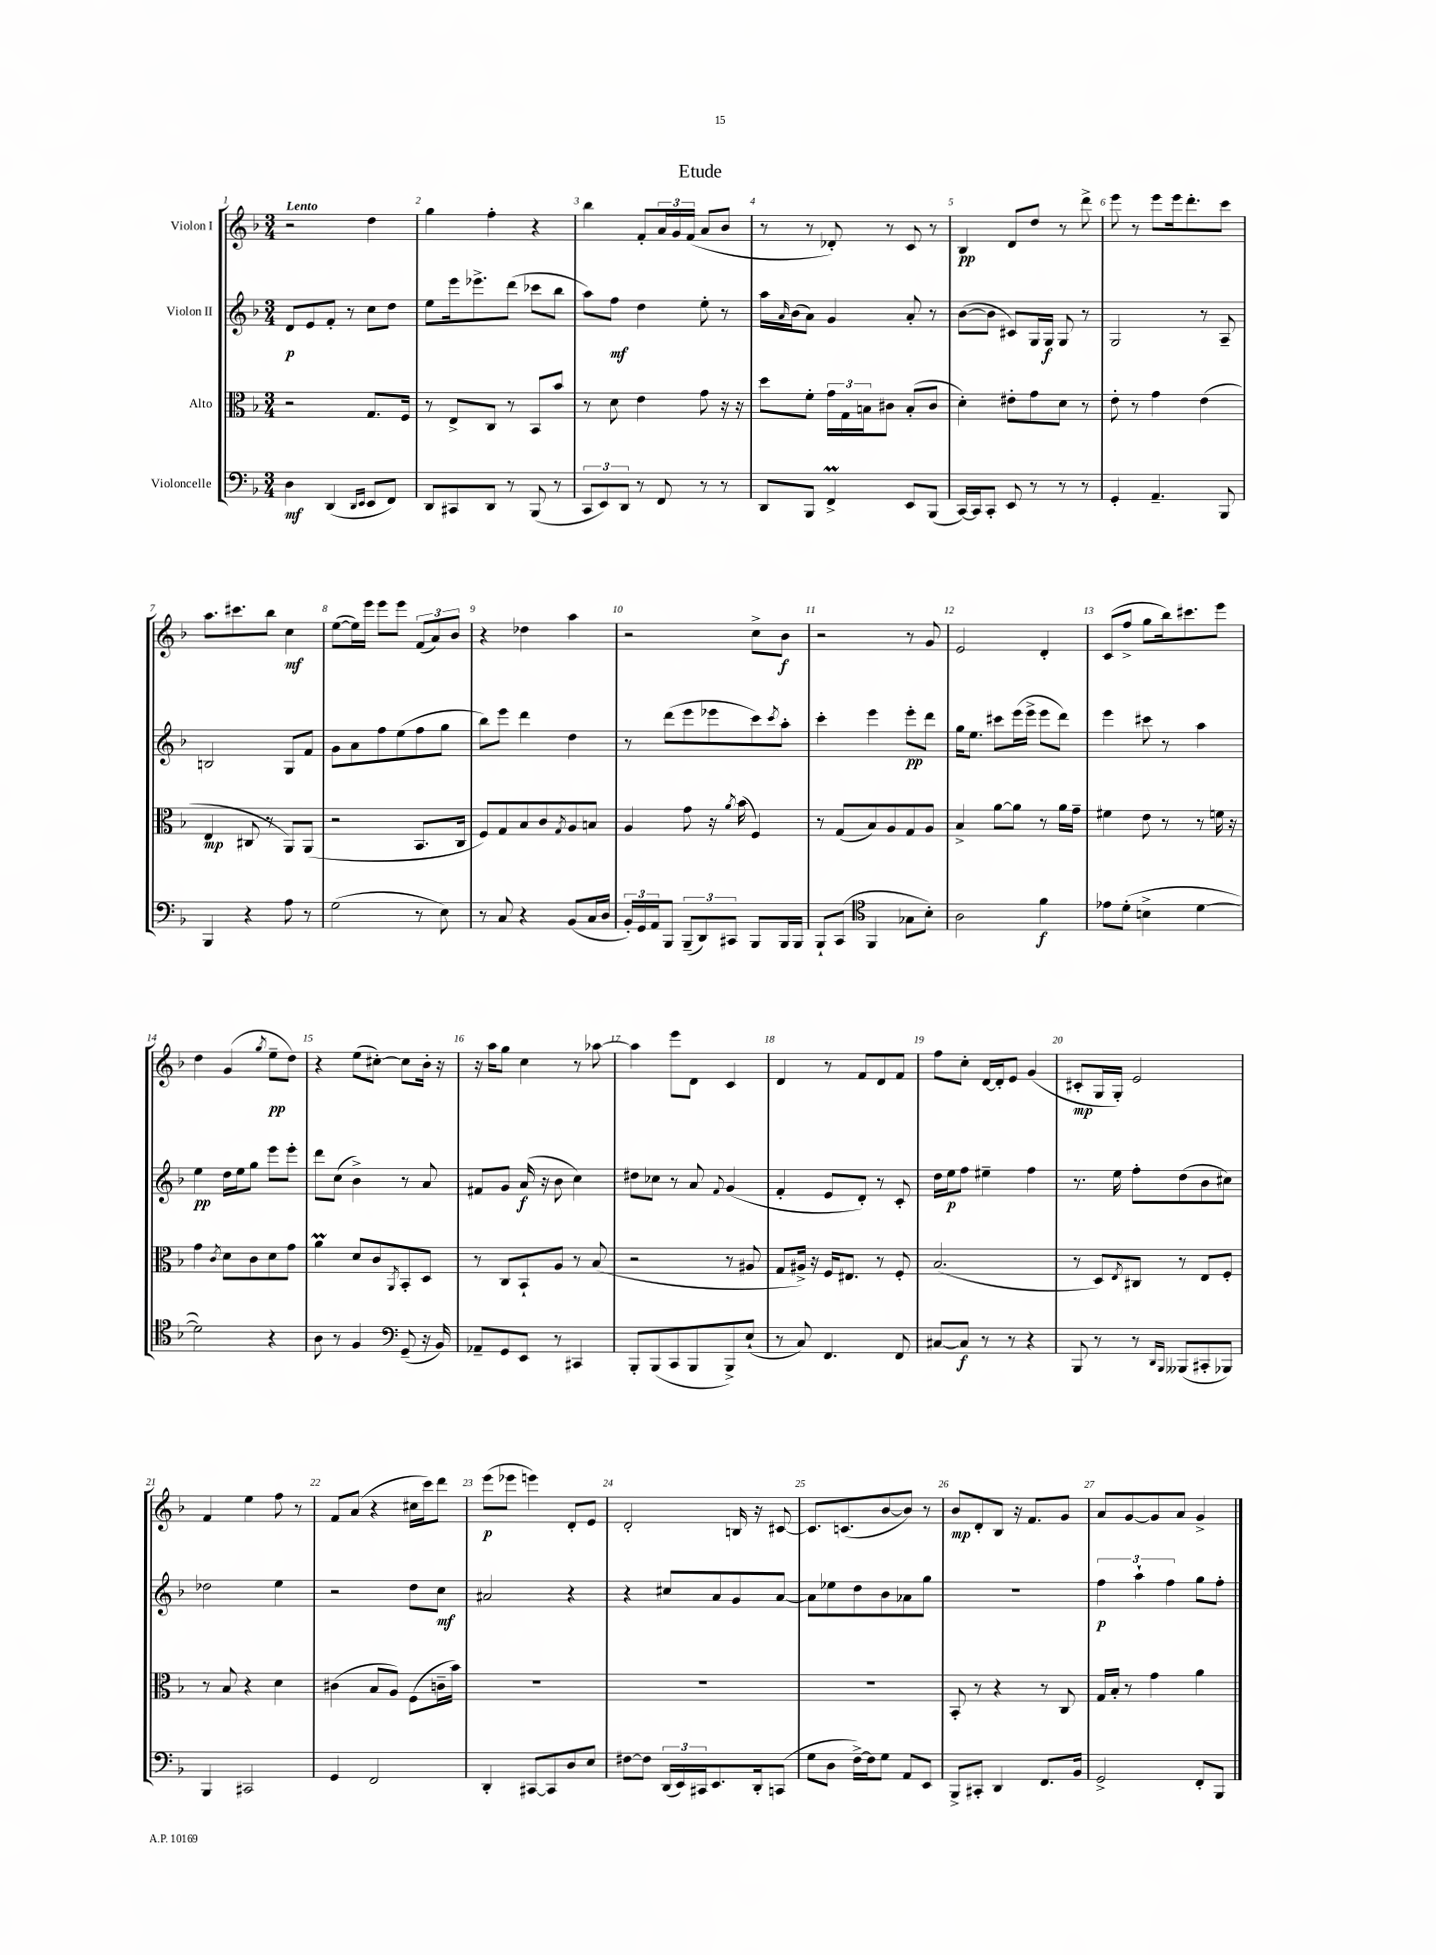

**kern	**dynam	**kern	**dynam	**kern	**dynam	**kern	**dynam
*part4	*part4	*part3	*part3	*part2	*part2	*part1	*part1
*staff4	*staff4	*staff3	*staff3	*staff2	*staff2	*staff1	*staff1
*I"Violoncelle	*	*I"Alto	*	*I"Violon II	*	*I"Violon I	*
*clefF4	*	*clefC3	*	*clefG2	*	*clefG2	*
*k[b-]	*	*k[b-]	*	*k[b-]	*	*k[b-]	*
*M3/4	*	*M3/4	*	*M3/4	*	*M3/4	*
=1	=1	=1	=1	=1	=1	=1	=1
!	!	!	!	!	!	!LO:TX:a:B:t=Lento	!
4D\	mf	2r	.	8d/L	p	2r	.
.	.	.	.	8e/	.	.	.
(4DD/	.	.	.	8f'/J	.	.	.
.	.	.	.	8r	.	.	.
16qqDD/LL	.	.	.	.	.	.	.
16qqEE/JJ	.	.	.	.	.	.	.
8EE/L	.	8.G/L	.	8cc\L	.	4dd\	.
8FF/J)	.	.	.	8dd\J	.	.	.
.	.	16F/Jk	.	.	.	.	.
=2	=2	=2	=2	=2	=2	=2	=2
8DD/L	.	8r	.	8ee\L	.	4gg\	.
8CC#X/	.	8E^/L	.	16eee\k	.	.	.
.	.	.	.	8.eee-X^\	.	.	.
8DD/J	.	8C/J	.	.	.	4ff'\	.
8r	.	8r	.	(8ddd\J	.	.	.
(8BBB-/	.	8BB-/L	.	8ccc-X\L	.	4r	.
8r	.	8b-/J	.	8bb-\J	.	.	.
=3	=3	=3	=3	=3	=3	=3	=3
12CC/L	.	8r	.	8aa\L)	.	4bb-\	.
12EE/)	.	.	.	.	.	.	.
.	.	8d\	.	8ff\J	mf	.	.
12DD/J	.	.	.	.	.	.	.
8r	.	4e\	.	4dd\	.	8f'/L	.
8FF/	.	.	.	.	.	24a/L	.
.	.	.	.	.	.	24g/	.
.	.	.	.	.	.	(24f/JJ	.
8r	.	8g\	.	8ee'\	.	8a/L	.
8r	.	16r	.	8r	.	8b-/J	.
.	.	16r	.	.	.	.	.
=4	=4	=4	=4	=4	=4	=4	=4
8DD/L	.	8dd\L	.	16aa\LL	.	8r	.
.	.	.	.	16qqa/	.	.	.
.	.	.	.	(16b-\J	.	.	.
8BBB-/J	.	8f'\J	.	8a\J)	.	8r	.
4FFM^/	.	24g\LL	.	4g/	.	8d-X'/)	.
.	.	24G\	.	.	.	.	.
.	.	24Bn\J	.	.	.	.	.
.	.	8c#X\J	.	.	.	8r	.
8EE/L	.	(8B'/L	.	8a'/	.	8c/	.
(8BBB-/J	.	8c#/J	.	8r	.	8r	.
=5	=5	=5	=5	=5	=5	=5	=5
[16CC/LL)	.	4d'\)	.	([8b-\L	.	4B-/	pp
16CC/J]	.	.	.	.	.	.	.
8CC'/J	.	.	.	8b-\J]	.	.	.
8EE/	.	8e#X'\L	.	8c#X/L)	.	8d/L	.
8r	.	8g\	.	16G/L	.	8dd/J	.
.	.	.	.	16G/JJ	f	.	.
8r	.	8d\J	.	8G/	.	8r	.
8r	.	8r	.	8r	.	8ddd^\	.
=6	=6	=6	=6	=6	=6	=6	=6
4GG'/	.	8e'\	.	2G/	.	8eee\	.
.	.	8r	.	.	.	8r	.
4.AA~/	.	4g\	.	.	.	8eee\L	.
.	.	.	.	.	.	16eee\k	.
.	.	.	.	.	.	8.ddd'\	.
.	.	(4e\	.	8r	.	.	.
8BBB-/	.	.	.	8A~/	.	8ccc\J	.
!!LO:LB:g=z
=7	=7	=7	=7	=7	=7	=7	=7
4BBB-/	.	4E/	mp	2Bn/	.	8.aa\L	.
.	.	.	.	.	.	8.ccc#X\	.
4r	.	8C#X/	.	.	.	.	.
.	.	8r	.	.	.	8bb-\J	.
8A\	.	8AA/L)	.	8G/L	.	4cc\	mf
8r	.	(8AA/J	.	8f/J	.	.	.
=8	=8	=8	=8	=8	=8	=8	=8
(2G\	.	2r	.	8g\L	.	([8ee\L	.
.	.	.	.	8a\	.	16ee\L])	.
.	.	.	.	.	.	16eee\JJ	.
.	.	.	.	8ff\	.	8eee\L	.
.	.	.	.	(8ee\	.	8eee\J	.
8r	.	8.BB-/L	.	8ff\	.	(12f/L	.
.	.	.	.	.	.	12a/)	.
8E\)	.	.	.	8gg\J	.	.	.
.	.	.	.	.	.	12b-/J	.
.	.	16C/Jk	.	.	.	.	.
=9	=9	=9	=9	=9	=9	=9	=9
8r	.	8F/L)	.	8bb-\L)	.	4r	.
8C/	.	8G/	.	8eee\J	.	.	.
4r	.	8B-/	.	4ddd\	.	4dd-X\	.
.	.	8c/	.	.	.	.	.
.	.	8qG/	.	.	.	.	.
(8BB-/L	.	8A/	.	4dd\	.	4aa\	.
16C/L	.	8Bn/J	.	.	.	.	.
16D/JJ	.	.	.	.	.	.	.
=10	=10	=10	=10	=10	=10	=10	=10
24BB-'/LL)	.	4A/	.	8r	.	2r	.
24GG/	.	.	.	.	.	.	.
24AA/J	.	.	.	.	.	.	.
8BBB-/J	.	.	.	(8ddd\L	.	.	.
(12BBB-~/L	.	8g\	.	8eee\	.	.	.
12DD/)	.	.	.	.	.	.	.
.	.	16r	.	8eee-X\	.	.	.
12CC#X/J	.	.	.	.	.	.	.
.	.	8qa/	.	.	.	.	.
.	.	(16b-\	.	.	.	.	.
8BBB-/L	.	4F/)	.	8ccc\)	.	8cc^\L	.
.	.	.	.	8qccc/	.	.	.
16BBB-/L	.	.	.	8aa'\J	.	8b-\J	f
16BBB-/JJ	.	.	.	.	.	.	.
=11	=11	=11	=11	=11	=11	=11	=11
8BBB-`/L	.	8r	.	4ccc'\	.	2r	.
(8CC/J	.	(8G/L	.	.	.	.	.
*clefC4	*	*	*	*	*	*	*
4FF/	.	8B-/)	.	4eee\	.	.	.
.	.	8A/	.	.	.	.	.
8G-X\L	.	8G/	.	8eee'\L	pp	8r	.
8B-'\J)	.	8A/J	.	8ddd\J	.	8g/	.
=12	=12	=12	=12	=12	=12	=12	=12
2A\	.	4B-^/	.	16gg\KL	.	2e/	.
.	.	.	.	8.ee\J	.	.	.
.	.	[8a\L	.	8ccc#X\L	.	.	.
.	.	8a\J]	.	(16eee\L	.	.	.
.	.	.	.	16eee^\JJ	.	.	.
4f\	f	8r	.	8eee\L	.	4d'/	.
.	.	16a\LL	.	8ddd\J)	.	.	.
.	.	16g~\JJ	.	.	.	.	.
=13	=13	=13	=13	=13	=13	=13	=13
8e-X\L	.	4f#X\	.	4eee\	.	(8c/L	.
(8d'\J	.	.	.	.	.	8ff^/J	.
4Bn^\	.	8e\	.	8ccc#X\	.	8gg\L	.
.	.	8r	.	8r	.	16bb-\k)	.
.	.	.	.	.	.	8.ccc#X\	.
[4d\	.	8r	.	4aa\	.	.	.
.	.	16fn\	.	.	.	8eee\J	.
.	.	16r	.	.	.	.	.
!!LO:LB:g=z
=14	=14	=14	=14	=14	=14	=14	=14
2d\])	.	4g\	.	4ee\	pp	4dd\	.
.	.	8qc/	.	.	.	.	.
.	.	8d\L	.	16dd\LL	.	(4g/	.
.	.	.	.	16ee\J	.	.	.
.	.	8c\	.	8gg\J	.	.	.
.	.	.	.	.	.	8qgg/	.
4r	.	8d\	.	8eee\L	.	8ee~\L	pp
.	.	8g\J	.	8eee'\J	.	8dd\J)	.
=15	=15	=15	=15	=15	=15	=15	=15
8A\	.	4am\	.	8ddd\L	.	4r	.
8r	.	.	.	(8cc\J	.	.	.
4F/	.	8d/L	.	4b-^\)	.	(8ee\L	.
.	.	8c/	.	.	.	[8cc#X'\J)	.
*clefF4	*	*	*	*	*	*	*
.	.	8qAA/	.	.	.	.	.
(8GG~/	.	8BB-'/	.	8r	.	8cc#\L]	.
16r	.	8D/J	.	8a/	.	16b-'\Jk	.
16BB-/)	.	.	.	.	.	16r	.
=16	=16	=16	=16	=16	=16	=16	=16
8AA-X~/L	.	8r	.	8f#X/L	.	16r	.
.	.	.	.	.	.	16aa\KL	.
8GG/	.	8C/L	.	8g/J	.	8gg\J	.
8EE/J	.	8BB-`/	.	(16a/	f	4cc\	.
.	.	.	.	16r	.	.	.
8r	.	8A/J	.	8b-\	.	.	.
4CC#X/	.	8r	.	4cc\)	.	8r	.
.	.	(8B-/	.	.	.	[8aa-X\	.
=17	=17	=17	=17	=17	=17	=17	=17
8BBB-'/L	.	2r	.	8dd#X\L	.	4aa-\]	.
(8BBB-/	.	.	.	8cc-X\J	.	.	.
8CC/	.	.	.	8r	.	8eee\L	.
8BBB-/	.	.	.	8a/	.	8d\J	.
.	.	.	.	8qqf/	.	.	.
8BBB-^/)	.	8r	.	(4g/	.	4c/	.
(8E`/J	.	8A#X/	.	.	.	.	.
=18	=18	=18	=18	=18	=18	=18	=18
8r	.	8G/L	.	4f'/	.	4d/	.
8C/)	.	16A#X^/Jk)	.	.	.	.	.
.	.	16r	.	.	.	.	.
4.FF/	.	16F/KL	.	8e/L	.	8r	.
.	.	8.E#X/J	.	.	.	.	.
.	.	.	.	8d'/J)	.	8f/L	.
.	.	8r	.	8r	.	8d/	.
8FF/	.	8F'/	.	8c'/	.	8f/J	.
=19	=19	=19	=19	=19	=19	=19	=19
[8C#X/L	.	(2.B-/	.	16dd\LL	.	8ff\L	.
.	.	.	.	16ee\J	p	.	.
8C#/J]	f	.	.	8ff\J	.	8cc'\J	.
8r	.	.	.	4ee#X~\	.	[16d/LL	.
.	.	.	.	.	.	16d'/J]	.
8r	.	.	.	.	.	8e/J	.
4r	.	.	.	4ff\	.	(4g/	.
=20	=20	=20	=20	=20	=20	=20	=20
8BBB-/	.	8r	.	8.r	.	8c#X'/L	mp
8r	.	8D/L)	.	.	.	16G/L	.
.	.	.	.	16ee\	.	16G'/JJ)	.
.	.	8qE/	.	.	.	.	.
8r	.	8C#X/J	.	8ff'\L	.	2e/	.
16qqDD/LL	.	.	.	.	.	.	.
16qqBBB-/JJ	.	.	.	.	.	.	.
(8BBB--X/L	.	8r	.	(8dd\	.	.	.
8CC#X'/	.	8E/L	.	8b-\	.	.	.
8BBB-X/J)	.	8F'/J	.	8cc#X\J)	.	.	.
!!LO:LB:g=z
=21	=21	=21	=21	=21	=21	=21	=21
4BBB-/	.	8r	.	2dd-X\	.	4f/	.
.	.	8B-/	.	.	.	.	.
2CC#X/	.	4r	.	.	.	4ee\	.
.	.	4d\	.	4ee\	.	8ff\	.
.	.	.	.	.	.	8r	.
=22	=22	=22	=22	=22	=22	=22	=22
4GG/	.	(4c#X\	.	2r	.	8f/L	.
.	.	.	.	.	.	(8a/J	.
2FF/	.	8B-/L	.	.	.	4r	.
.	.	8A/J)	.	.	.	.	.
.	.	(8F\L	.	8dd\L	.	16cc#X\LL	.
.	.	.	.	.	.	16ccc\J)	.
.	.	16cn~\L	.	8cc\J	mf	8ddd\J	.
.	.	16b-\JJ)	.	.	.	.	.
=23	=23	=23	=23	=23	=23	=23	=23
4DD'/	.	2.r	.	2a#X/	.	(8eee\L	p
.	.	.	.	.	.	8eee-X\J	.
[8CC#X/L	.	.	.	.	.	4eeen\)	.
8CC#/]	.	.	.	.	.	.	.
8D/	.	.	.	4r	.	8d'/L	.
8E/J	.	.	.	.	.	8e/J	.
=24	=24	=24	=24	=24	=24	=24	=24
[8F#X\L	.	2.r	.	4r	.	2d'/	.
8F#\J]	.	.	.	.	.	.	.
(24DD/LL	.	.	.	8cc#X/L	.	.	.
24EE/)	.	.	.	.	.	.	.
24CC#X/J	.	.	.	.	.	.	.
8.EE/	.	.	.	8a/	.	.	.
.	.	.	.	8g/	.	16Bn/	.
16DD'/k	.	.	.	.	.	16r	.
(8CCn/J	.	.	.	[8a/J	.	[8c#X/	.
=25	=25	=25	=25	=25	=25	=25	=25
8G\L	.	2.r	.	8a\L]	.	8.c#/L]	.
8D\J	.	.	.	8ee-X\	.	.	.
.	.	.	.	.	.	(8.cn/	.
[16F^\LL)	.	.	.	8dd\	.	.	.
16F\J]	.	.	.	.	.	.	.
8G\J	.	.	.	8b-\	.	[8b-/	.
8AA/L	.	.	.	8a-X\	.	8b-/J])	.
8EE/J	.	.	.	8gg\J	.	8r	.
=26	=26	=26	=26	=26	=26	=26	=26
8BBB-^/L	.	8BB-'/	.	2.r	.	8b-/L	mp
8CC#X'/J	.	8r	.	.	.	8d'/	.
4DD/	.	4r	.	.	.	8B-/J	.
.	.	.	.	.	.	16r	.
.	.	.	.	.	.	8.f/L	.
8.FF/L	.	8r	.	.	.	.	.
.	.	8C/	.	.	.	8g/J	.
16BB-/Jk	.	.	.	.	.	.	.
=27	=27	=27	=27	=27	=27	=27	=27
2GG^/	.	16G/LL	.	6ff\	p	8a/L	.
.	.	16B-'/JJ	.	.	.	.	.
.	.	8r	.	.	.	[8g/	.
.	.	.	.	6aa`\	.	.	.
.	.	4g\	.	.	.	8g/]	.
.	.	.	.	6ff\	.	.	.
.	.	.	.	.	.	8a/J	.
8FF'/L	.	4a\	.	8gg\L	.	4g^/	.
8BBB-/J	.	.	.	8ff'\J	.	.	.
==	==	==	==	==	==	==	==
*-	*-	*-	*-	*-	*-	*-	*-
